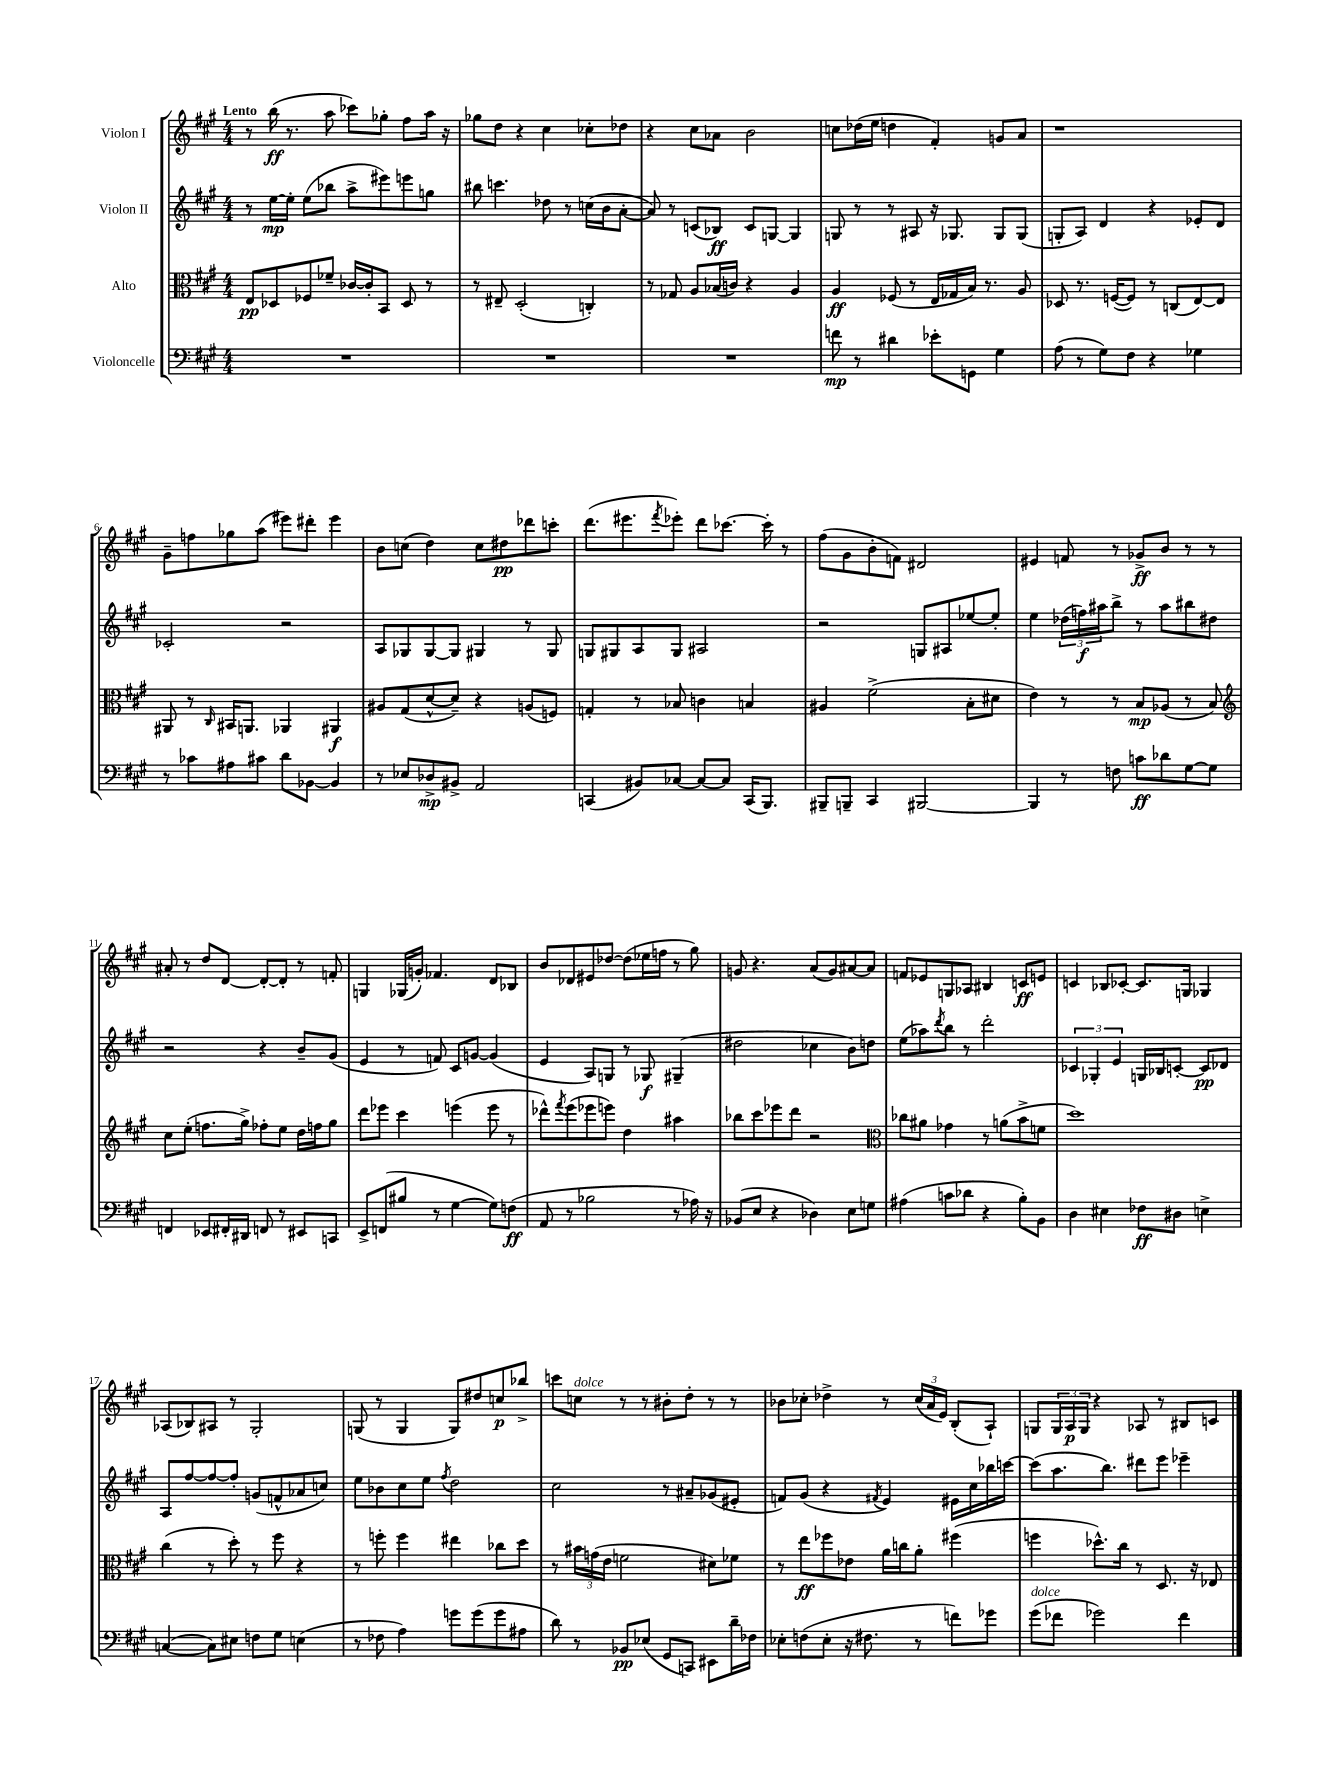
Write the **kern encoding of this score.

**kern	**kern	**kern	**kern
*staff4	*staff3	*staff2	*staff1
*clefF4	*clefC3	*clefG2	*clefG2
*k[f#c#g#]	*k[f#c#g#]	*k[f#c#g#]	*k[f#c#g#]
*M4/4	*M4/4	*M4/4	*M4/4
1r	8E	8r	8r
.	8D-	[16ee	(16bb
.	.	16ee']	8.r
.	8F-	(8ee	.
.	8f-~	8bb-	8aa
.	[16c-	8aa^	8ccc-)
.	16c-']	.	.
.	8BB	8eee#)	8gg-'
.	8D-	8eee	8ff#
.	8r	8gg	16aa
.	.	.	16r
=	=	=	=
1r	8r	8bb#	8gg-
.	8E#~	4.ccc	8dd
.	(2D'	.	4r
.	.	8dd-	4cc#
.	.	8r	.
.	4C')	(16cc	8cc-'
.	.	16b	.
.	.	[8a'	8dd-
=	=	=	=
1r	8r	8a])	4r
.	8G-	8r	.
.	8A	(8c	8cc#
.	(16B-	8B-)	8a-
.	16c)	.	.
.	4r	8c	2b
.	.	[8G	.
.	4A	4G]	.
=	=	=	=
8f	4A	8G	8cc
8r	.	8r	(16dd-
.	.	.	16ee
4d#	(8F-	8r	4dd
.	8r	8A#	.
8e-'	16E	16r	4f#')
.	16G-	8.G-	.
8GG	16B)	.	.
.	8.r	.	.
4G#	.	8G-	8g
.	8A	(8G-	8a
=	=	=	=
(8A	8D-	8G'	1r
8r	8.r	8A)	.
8G#)	.	4d	.
.	([16F	.	.
8F#	8F])	.	.
4r	8r	4r	.
.	(8C	.	.
4G-	[8E)	8e-'	.
.	8E]	8d	.
=	=	=	=
8r	8AA#	2c-'	8g#~
8c-	8r	.	8ff
.	16qqC#	.	.
8A#	16BB#	.	8gg-
.	8.AA	.	.
8c#	.	.	(8aa
8d	4AA-	2r	8eee#)
[8BB-	.	.	8ddd#'
4BB-]	4AA#	.	4eee#
=	=	=	=
8r	8A#	8A	8b
8E-	(8G#	8G-	(8cc
8D-^	[8d^^	[8G-	4dd)
8BB#^	8d~])	8G-]	.
2AA	4r	4G#	8cc
.	.	.	8dd#
.	(8A	8r	8ddd-
.	8F)	8G#	8ccc'
=	=	=	=
(4CC	4G'	8G	(8.ddd
.	.	8G#	.
.	.	.	8.eee#
8BB#)	8r	8A	.
.	.	.	8qfff#
[8C-	8B-	8G#	8eee-')
8C-_	4c	2A#	8ddd
8C-]	.	.	[8.ccc-
(16CC	4B	.	.
8.BBB)	.	.	16ccc-']
.	.	.	8r
=	=	=	=
8BBB#~	4A#	2r	(8ff#
8BBB~	.	.	8g#
4CC#	(2f#^	.	8b'
.	.	.	8f)
[2BBB#	.	8G	2d#
.	.	8A#	.
.	8B'	[8ee-	.
.	8d#	8ee-']	.
=	=	=	=
4BBB#]	4e)	4ee	4e#
8r	8r	(24dd-	8f
.	.	24ff)	.
.	.	24aa#	.
8F	8r	8bb^	8r
8c	8B	8r	8g-^
8d-	(8A-	8aa#	8b
[8G#	8r	8bb#	8r
8G#]	8B)	8dd#	8r
=	=	=	=
*	*clefG2	*	*
4FF	8cc#	2r	8a#'
.	(8ee'	.	8r
8EE-	8.ff	.	8dd
16FF#'	.	.	[8d
16DD#	16gg#^)	.	.
8FF	8ff-'	4r	8d'_
8r	8ee	.	8d']
8EE#	16dd	8b~	8r
.	16ff	.	.
8CC	8gg#	(8g#	8f'
=	=	=	=
8EE^	8ddd	4e	4G
(8FF	8eee-	.	.
8B#	4ccc#	8r	(16G-
.	.	.	16g')
8r	.	8f)	4.f-
[4G#	(4eee	8c#	.
.	.	[8g	.
8G#])	8eee	(4g]	8d
(8F	8r	.	8B-
=	=	=	=
8AA	8ddd-^^)	4e	8b
.	8qfff#	.	.
8r	(8eee	.	8d-
2B-	8eee-	8A)	8e#
.	8eee)	8G	[8dd-
.	4dd	8r	(8dd-]
.	.	8G-	16ee-
.	.	.	16ff
8r	4aa#	(4G#~	8r
16A-)	.	.	8gg#)
16r	.	.	.
=	=	=	=
(8BB-	8bb-	2dd#	8g
8E	8ccc#	.	4.r
4r	8eee-	.	.
.	8ddd	.	.
4D-)	2r	4cc-	(8a
.	.	.	8g)
8E	.	8b)	[8a#
8G	.	8dd	8a#]
=	=	=	=
*	*clefC3	*	*
(4A#	8cc-	(8ee	8f
.	8a#	8aa-)	8e-
.	.	8qddd	.
8c	4g-	8bb	8G
8d-	.	8r	8A-
4r	8r	2ddd'	4B#
.	(8a	.	.
8B')	8b^	.	8c
8BB	8f	.	8e
=	=	=	=
4D	1dd)	6c-	4c
.	.	6G-'	.
4E#	.	.	8B-
.	.	6e	.
.	.	.	[8c-'
8F-	.	16G	8.c-]
.	.	16B-	.
8D#	.	[8c'	.
.	.	.	16G
4E^	.	8c]	4G-
.	.	8d-	.
=	=	=	=
([4C	(4cc#	8A	(8A-
.	.	[8ff#	8B-)
8C])	8r	8ff#_	8A#
8E#	8dd')	8ff#']	8r
8F	8r	(8g	2G#'
8G#	8ff#	8f^^	.
(4E	4r	8a-	.
.	.	8cc)	.
=	=	=	=
8r	8r	8ee	(8G
8F-	8ff'	8b-	8r
4A)	4ff	8cc#	4G
.	.	8ee	.
.	.	8qff#	.
8g	4ee#	2dd	8G)
(8g	.	.	8dd#
8g	8cc-	.	8cc
8A#	8dd	.	8bb-^
=	=	=	=
8d)	8r	2cc#	8ccc
8r	24b#	.	8cc
.	(24g	.	.
.	24e	.	.
8BB-	2f	.	8r
(8E-	.	.	8r
8GG#	.	8r	8b#'
8CC)	.	8a#~	8dd'
8EE#	8d#)	(8g-	8r
16d~	8f-	8e#'	8r
16F-	.	.	.
=	=	=	=
8E-'	8r	8f)	8b-
(8F	8ee	(8g#	8cc-'
8E-'	8ff-	4r	4dd-^
16r	8e-	.	.
8.F#	.	.	.
.	.	8qf#	.
.	16a	4e)	8r
.	16cc	.	.
8r	8a'	.	(24cc-
.	.	.	24a
.	.	.	24e)
8f)	(4ff#	16e#	(8B'
.	.	16cc#	.
8g-	.	16bb-	8A`)
.	.	[16ccc	.
=	=	=	=
(8g#	4ff	(8ccc]	8G
8f-	.	8.aa	24G
.	.	.	24A
.	.	.	24G
2g-)	8.dd-^^)	.	4r
.	.	8.bb)	.
.	16cc#	.	.
.	8r	8ddd#	8A-
.	8.D	8eee	8r
4f-	.	4eee-~	8B#
.	16r	.	.
.	8E-	.	8c
==	==	==	==
*-	*-	*-	*-
